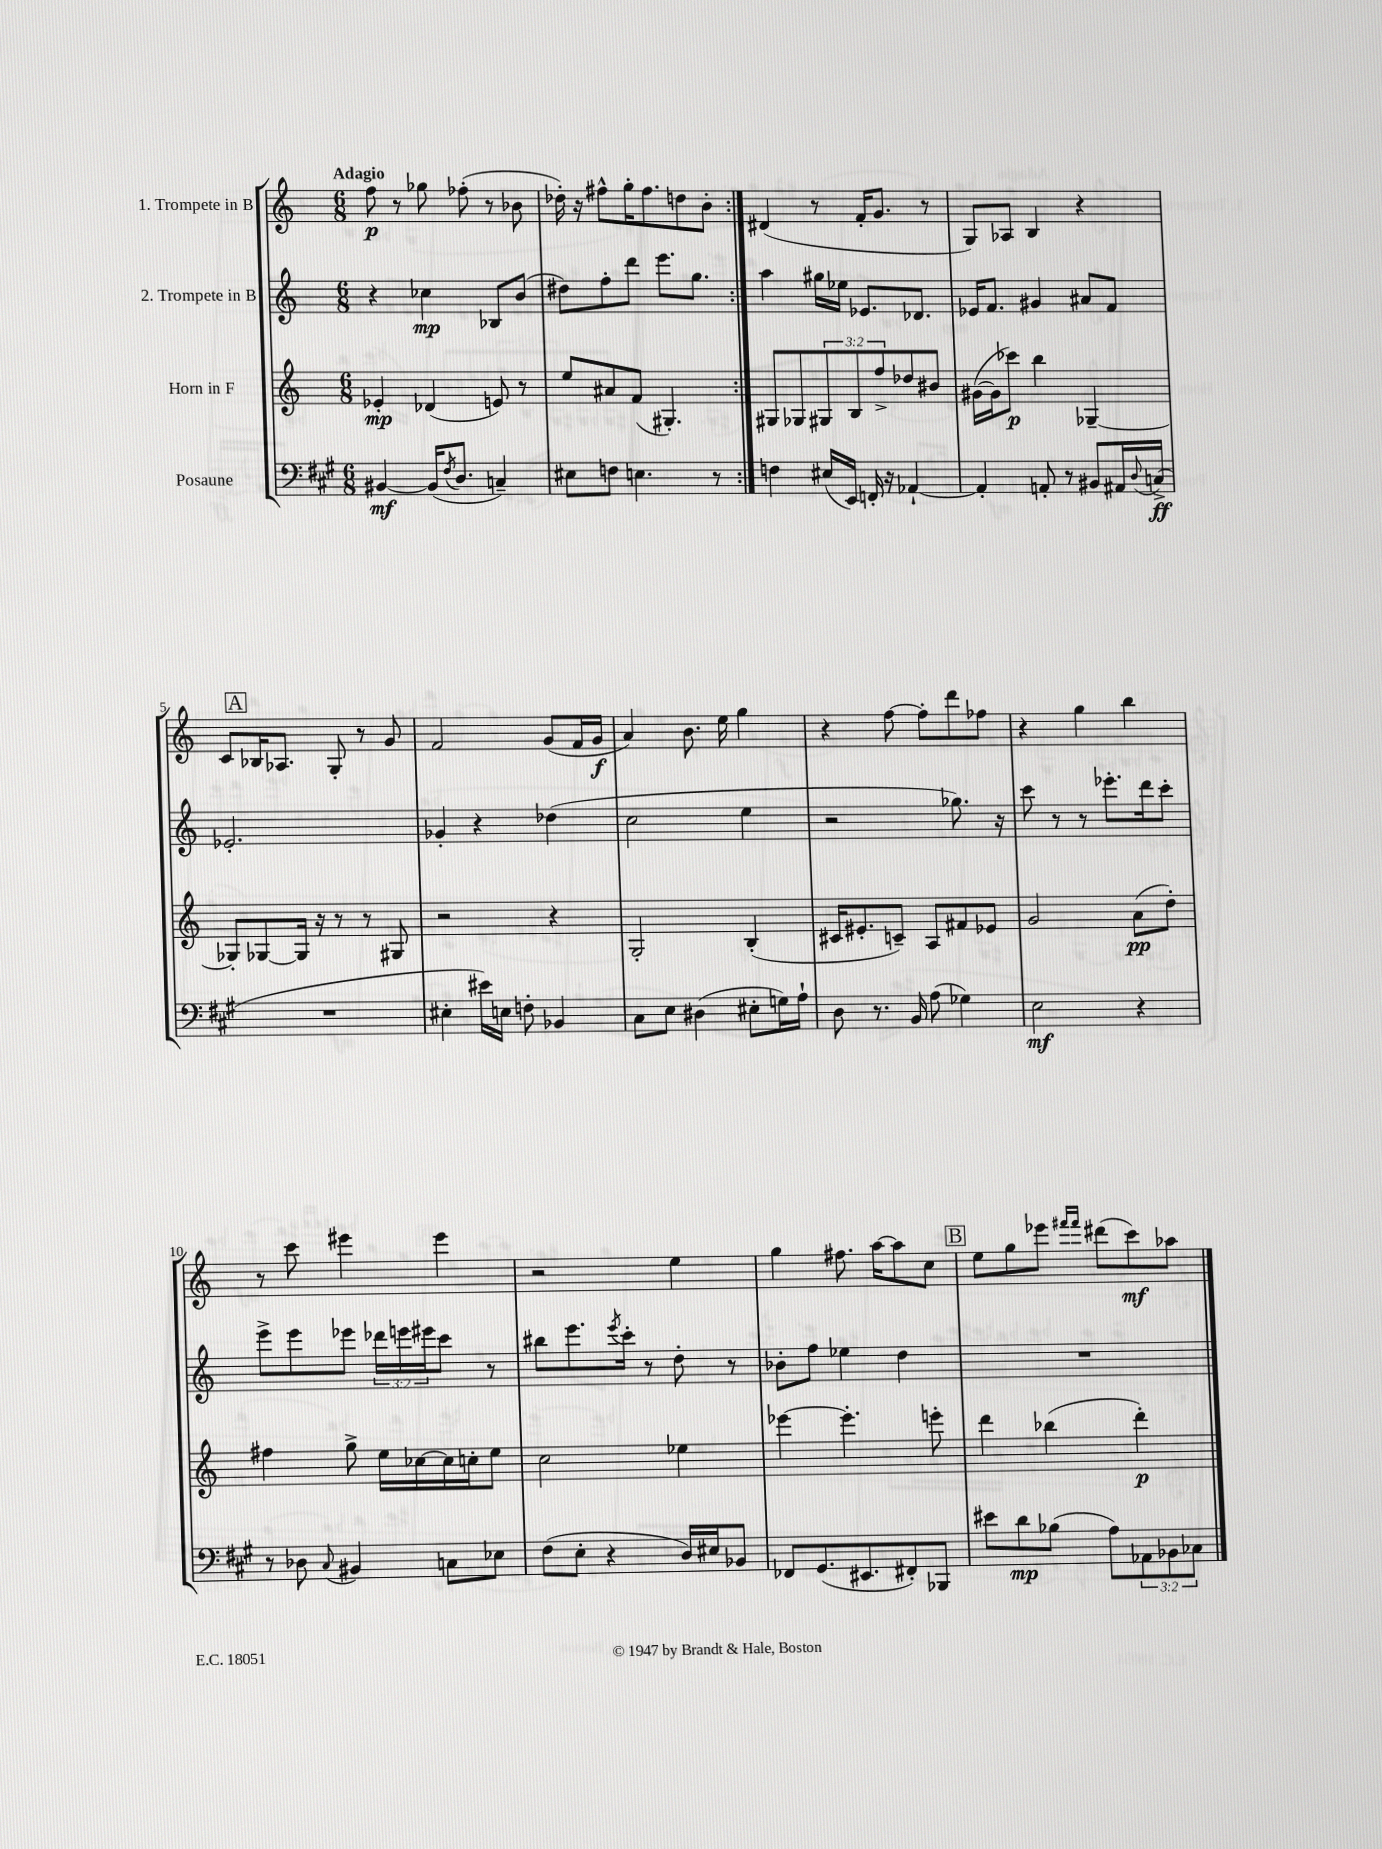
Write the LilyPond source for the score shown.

<<
\new StaffGroup <<
\new Staff = "s0" \with { instrumentName = "1. Trompete in B" } {
    \clef treble \key c \major \numericTimeSignature \time 6/8 \tempo "Adagio"
    \repeat volta 2 { f''8\p r8 ges''8 fes''8-.( r8 bes'8 |
    des''16-.) r16 fis''8-^ g''16-. fis''8. d''8 b'8-. | }
    dis'4( r8 f'16-. g'8. r8 |
    g8) aes8 b4 r4 |
    \mark \markup { \box "A" } c'8 bes16 aes8. g8-. r8 g'8 |
    f'2 g'8( f'16 g'16\f |
    a'4) b'8. e''16 g''4 |
    r4 f''8~ f''8-. d'''8 fes''8 |
    r4 g''4 b''4 |
    r8 c'''8 eis'''4 eis'''4 |
    r2 e''4 |
    g''4 fis''8. a''16~ a''8 c''8 |
    \mark \markup { \box "B" } e''8 g''8 ees'''8 \grace { fis'''16 fis'''16 } dis'''8( c'''8\mf) aes''8 \bar "|." |
}
\new Staff = "s1" \with { instrumentName = "2. Trompete in B" } {
    \clef treble \key c \major \numericTimeSignature \time 6/8 \override Staff.TupletNumber.text = #tuplet-number::calc-fraction-text
    \repeat volta 2 { r4 ces''4\mp bes8 b'8( |
    dis''8) f''8-. d'''8 e'''8. g''8. | }
    a''4 gis''16 ees''16 ees'8. des'8. |
    ees'16 f'8. gis'4 ais'8 f'8 |
    \mark \markup { \box "A" } ees'2.-. |
    ges'4-. r4 des''4( |
    c''2 e''4 |
    r2 ges''8.) r16 |
    c'''8 r8 r8 ees'''8.-. d'''16 c'''8-. |
    e'''8-> e'''8 ees'''8 \tuplet 3/2 { des'''16 e'''16 eis'''16 } c'''8 r8 |
    bis''8 e'''8. \acciaccatura { e'''8 } c'''16-. r8 d''8-. r8 |
    bes'8-. f''8 ees''4 d''4 |
    \mark \markup { \box "B" } R2. \bar "|." |
}
\new Staff = "s2" \with { instrumentName = "Horn in F" } {
    \clef treble \key c \major \numericTimeSignature \time 6/8 \override Staff.TupletNumber.text = #tuplet-number::calc-fraction-text
    \repeat volta 2 { ees'4-.\mp des'4( e'8) r8 |
    e''8 ais'8 f'8( gis4.-.) | }
    gis8 ges8 \tuplet 3/2 { gis8 b8 f''8-> } des''8 bis'8 |
    gis'16~( gis'16 ces'''8\p) b''4 ges4~-- |
    \mark \markup { \box "A" } ges8-. ges8~ ges16 r16 r8 r8 gis8 |
    r2 r4 |
    g2-. b4-.( |
    cis'16 eis'8.-. c'8--) a8 fis'8 ees'8 |
    g'2 a'8\pp( d''8-.) |
    fis''4 g''8-> e''16 ces''16~ ces''16 c''16-. e''8 |
    c''2 ees''4 |
    ees'''4~ ees'''4.-. e'''8-. |
    \mark \markup { \box "B" } d'''4 bes''4( d'''4-.\p) \bar "|." |
}
\new Staff = "s3" \with { instrumentName = "Posaune" } {
    \clef bass \key a \major \numericTimeSignature \time 6/8 \override Staff.TupletNumber.text = #tuplet-number::calc-fraction-text
    \repeat volta 2 { bis,4~\mf bis,16( \acciaccatura { fis8 } d8. c4--) |
    eis8 f8 e4. r8 | }
    f4 eis16( e,16) f,16-. r16 aes,4~-! |
    aes,4-. a,8-. r8 bis,8 ais,16 \appoggiatura { d8 } c16->\ff( |
    \mark \markup { \box "A" } R2. |
    eis4-. eis'16) e16 f8-. bes,4 |
    cis8 e8 dis4( eis8-. g16) a16-! |
    d8 r8. b,16 a8( ges4) |
    e2\mf r4 |
    r8 des8 \appoggiatura { cis8 } bis,4 c8 ees8 |
    fis8( e8-. r4 d16) eis16 bes,8 |
    fes,8 gis,8.( eis,8. fis,8-.) bes,,8 |
    \mark \markup { \box "B" } eis'8 d'8\mp bes8( a8) \tuplet 3/2 { aes,8 bes,8 ces8 } \bar "|." |
}
>>
>>
